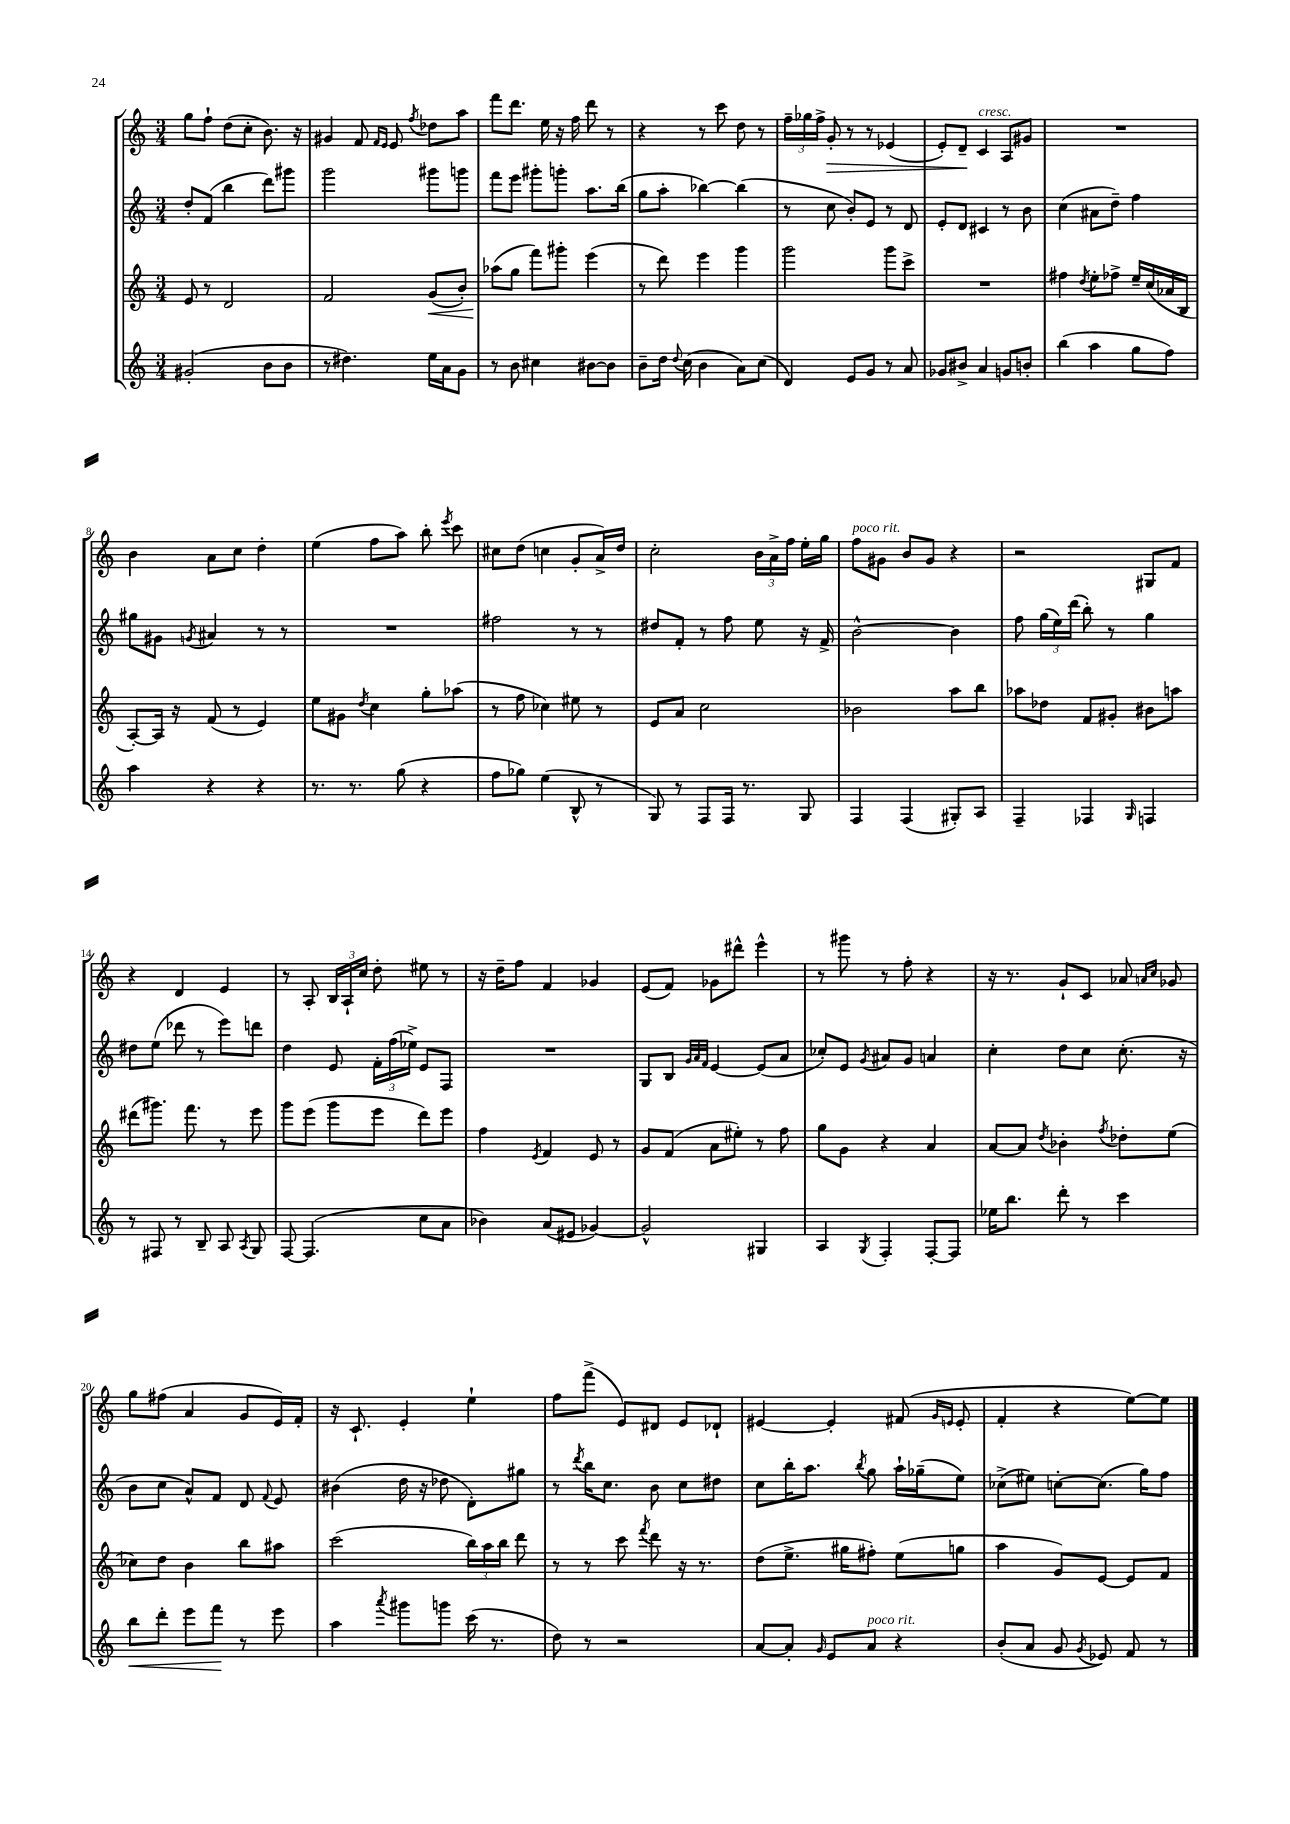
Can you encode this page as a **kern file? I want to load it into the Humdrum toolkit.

**kern	**kern	**kern	**kern
*staff4	*staff3	*staff2	*staff1
*clefG2	*clefG2	*clefG2	*clefG2
*k[]	*k[]	*k[]	*k[]
*M3/4	*M3/4	*M3/4	*M3/4
(2g#'	8e	8dd'	8gg
.	8r	(8f	8ff`
.	2d	4bb	(8dd
.	.	.	8cc'
8b	.	8ddd)	8.b)
8b	.	8ggg#	.
.	.	.	16r
=	=	=	=
8r	2f	2ggg	4g#
4.dd#)	.	.	.
.	.	.	8f
.	.	.	16qqf
.	.	.	16qqe
.	.	.	8e
.	.	.	8qff
16ee	(8g	8ggg#	8dd-
16a	.	.	.
8g	8b')	8ggg	8aa
=	=	=	=
8r	(8aa-	8fff	8fff
8b	8gg	8eee	8.ddd
4cc#	8fff)	8ggg#'	.
.	.	.	16ee
.	8ggg#'	8ggg'	16r
.	.	.	16ff
[8b#	(4eee	8.aa	8ddd
8b#]	.	.	8r
.	.	(16bb	.
=	=	=	=
8b~	8r	8gg	4r
16dd	8ddd)	8aa'	.
8qqdd	.	.	.
(16cc	.	.	.
4b	4eee	[4bb-)	8r
.	.	.	8ccc
8a)	4ggg	(4bb-]	8dd
(8cc	.	.	8r
=	=	=	=
4d)	2ggg	8r	24ff~
.	.	.	24gg-
.	.	.	24ff^
.	.	8cc	8g'
8e	.	8b')	8r
8g	.	8e	8r
8r	8ggg	8r	(4e-
8a	8ccc^	8d	.
=	=	=	=
8g-	2.r	8e'	8e')
8b#^	.	8d	8d~
4a	.	4c#	4c
8g	.	8r	8A
8b'	.	8b	8g#
=	=	=	=
(4bb	4ff#	(4cc	2.r
.	8qdd	.	.
4aa	8ee'	8a#	.
.	8ff-^	8dd~)	.
8gg	16ee~	4ff	.
.	(16cc	.	.
8ff)	16a-	.	.
.	16B	.	.
=	=	=	=
4aa	[8A')	8gg#	4b
.	16A]	8g#	.
.	16r	.	.
.	.	8qg	.
4r	(8f	4a#	8a
.	8r	.	8cc
4r	4e)	8r	4dd'
.	.	8r	.
=	=	=	=
8.r	8ee	2.r	(4ee
.	8g#	.	.
8.r	.	.	.
.	8qdd	.	.
.	4cc	.	8ff
(8gg	.	.	8aa)
4r	8gg'	.	8bb'
.	.	.	8qeee
.	(8aa-	.	8ccc
=	=	=	=
8ff	8r	2ff#	8cc#
8gg-)	8ff	.	(8dd
(4ee	4cc-)	.	4cc
8B^^	8ee#	8r	8g'
8r	8r	8r	16a^)
.	.	.	16dd
=	=	=	=
8G)	8e	8dd#	2cc'
8r	8a	8f'	.
8F	2cc	8r	.
16F	.	8ff	.
8.r	.	.	.
.	.	8ee	24b
.	.	.	24a^
.	.	.	24ff
8G	.	16r	16ee'
.	.	16f^	16gg
=	=	=	=
4F	2b-	[2b^^	8ff
.	.	.	8g#
(4F	.	.	8b
.	.	.	8g#
8G#')	8aa	4b]	4r
8A	8bb	.	.
=	=	=	=
4F~	8aa-	8ff	2r
.	8dd-	(24gg	.
.	.	24ee)	.
.	.	(24ddd	.
4F-	8f	8bb')	.
.	8g#'	8r	.
16qqG	.	.	.
4F	8b#	4gg	8G#
.	8aa	.	8f
=	=	=	=
8r	(8ddd#	8dd#	4r
8F#	8.ggg#)	(8ee	.
8r	.	8ddd-	4d
.	8.fff	.	.
8B~	.	8r	.
8A	8r	8eee)	4e
8qA	.	.	.
8G	8eee	8ddd	.
=	=	=	=
[8F	8ggg	4dd	8r
(4.F]	(8eee	.	8A'
.	8ggg	8e	24B
.	.	.	24A`
.	.	.	24cc
.	8eee	24f'	8dd'
.	.	(24ff	.
.	.	24ee-^)	.
8cc	8ddd)	8e	8ee#
8a	8eee	8F	8r
=	=	=	=
4b-)	4ff	2.r	16r
.	.	.	16dd~
.	.	.	8ff
.	8qe	.	.
(8a	4f	.	4f
8e#	.	.	.
[4g-)	8e	.	4g-
.	8r	.	.
=	=	=	=
2g-^^]	8g	8G	(8e
.	(8f	8B	8f)
.	.	32qqg	.
.	.	32qqa	.
.	.	32qqf	.
.	8a	[4e	8g-
.	8ee#')	.	8ddd#^^
4G#	8r	(8e]	4eee^^
.	8ff	8a	.
=	=	=	=
4A	8gg	8cc-')	8r
.	8g	8e	8ggg#
8qG	.	8qg	.
4F'	4r	8a#	8r
.	.	8g	8ff'
[8F'	4a	4a	4r
8F]	.	.	.
=	=	=	=
16ee-	[8a	4cc'	16r
8.bb	.	.	8.r
.	8a]	.	.
.	8qdd	.	.
8ddd'	4b-'	8dd	8g`
8r	.	8cc	8c
.	8qff	.	.
4ccc	8dd-'	(8.cc'	8a-
.	.	.	16qqa
.	.	.	16qqcc
.	(8ee	.	8g-
.	.	16r	.
=	=	=	=
8bb	8cc-)	8b	8gg
8ddd'	8dd	8cc	(8ff#
8eee	4b	8a^^)	4a
8fff	.	8f	.
8r	8bb	8d	8g
.	.	8qqf	.
8eee	8aa#	8e	16e)
.	.	.	16f'
=	=	=	=
4aa	(2ccc	(4b#	16r
.	.	.	8.c`
8qaaa	.	.	.
8ggg#	.	16dd	4e'
.	.	16r	.
8ggg	.	8dd-	.
(16ccc	24bb)	8d')	4ee`
.	24aa	.	.
8.r	.	.	.
.	24bb	.	.
.	8ddd	8gg#	.
=	=	=	=
8dd)	8r	8r	8ff
.	.	8qddd	.
8r	8r	16bb	(8fff^
.	.	8.cc	.
2r	8ccc	.	8e)
.	8qfff	.	.
.	8ddd	8b	8d#
.	16r	8cc	8e
.	8.r	.	.
.	.	8dd#	8d-`
=	=	=	=
[8a	(8dd	8cc	[4e#
8a']	8.ee^	16bb'	.
.	.	8.aa	.
16qqg	.	.	.
8e	.	.	4e#']
.	16gg#	.	.
.	.	8qbb	.
8a	8ff#')	8gg	.
4r	(8ee	16aa`	(8f#
.	.	(16gg-~	.
.	.	.	16qqg
.	.	.	16qqe
.	8gg	8ee)	8e'
=	=	=	=
(8b'	4aa	(8cc-^	4f'
8a	.	8ee#)	.
8g	8g)	[8cc'	4r
8qg	.	.	.
8e-)	[8e	(8.cc]	.
8f	8e]	.	[8ee)
.	.	16gg)	.
8r	8f	8ff	8ee]
==	==	==	==
*-	*-	*-	*-
